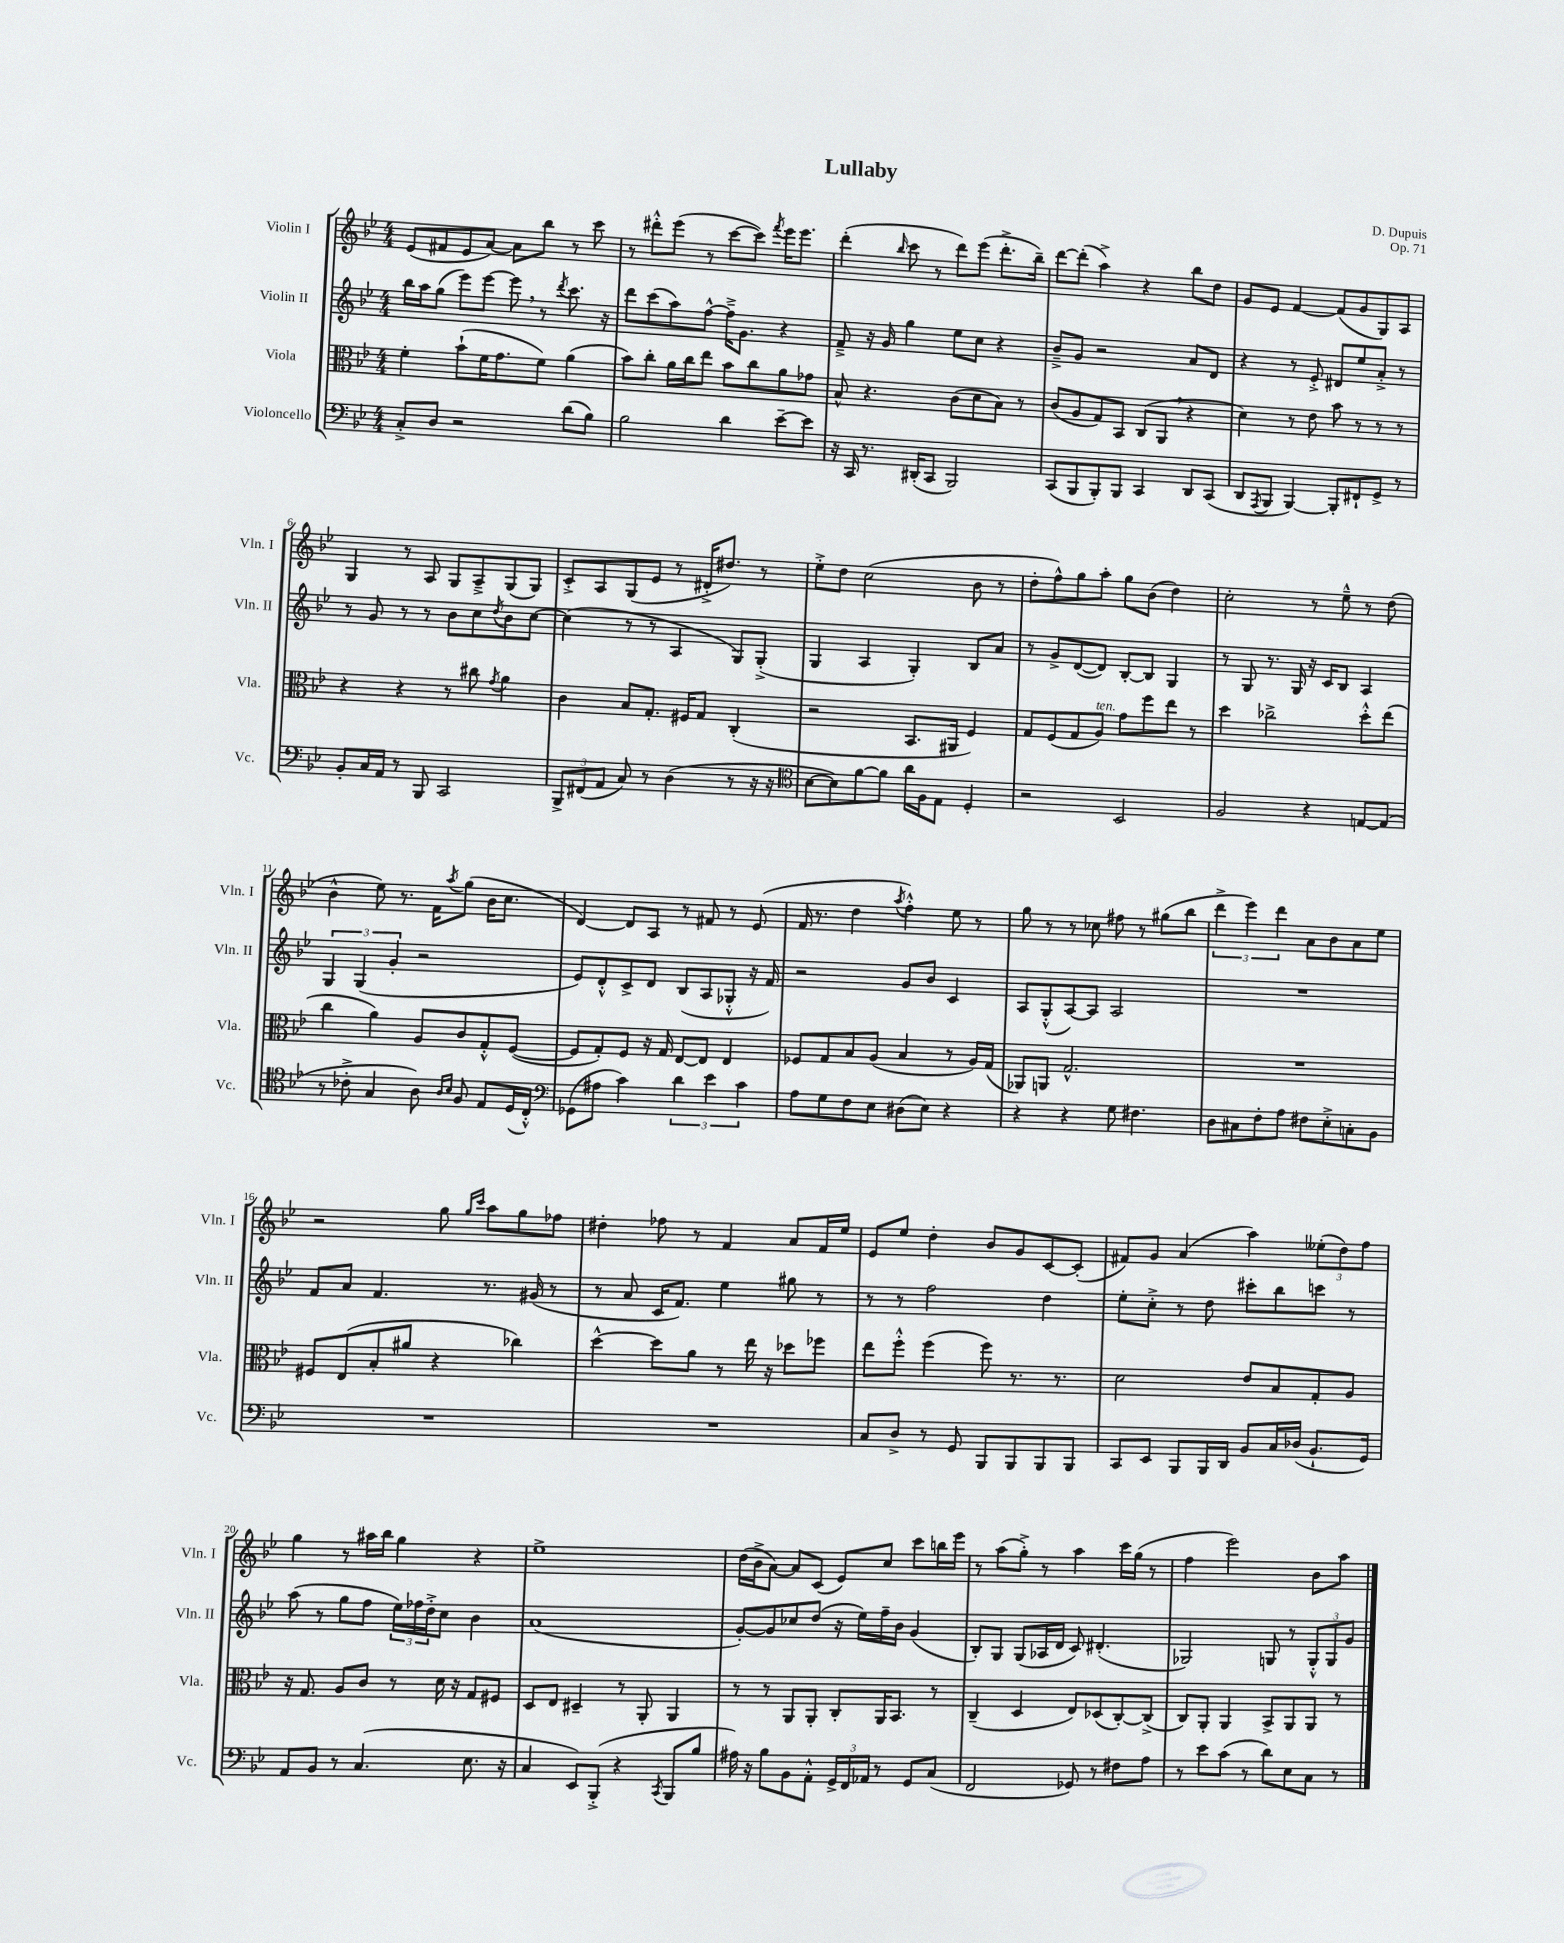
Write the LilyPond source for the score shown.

\header { title = "Lullaby" composer = "D. Dupuis" opus = "Op. 71" }
<<
\new StaffGroup <<
\new Staff = "s0" \with { instrumentName = "Violin I" shortInstrumentName = "Vln. I" } {
    \clef treble \key bes \major \numericTimeSignature \time 4/4
    ees'8( fis'8 ees'8 a'8~) a'8 bes''8 r8 c'''8 |
    r8 dis'''8-.-^ ees'''8( r8 c'''8~ c'''8) \acciaccatura { f'''8 } ees'''16 ees'''8. |
    d'''4-.( \grace { bes''16 } c'''8 r8 d'''8) ees'''8( d'''8.-.-> bes''16--) |
    d'''8~ d'''8-.( a''4->) r4 bes''8 d''8 |
    g'8 ees'8 f'4~ f'8( g'8 g8) a8 |
    g4 r8 a8 g8 a8---> g8( g8) |
    c'8-.-> a8 g8( ees'8 r8 dis'16-.-> dis''8.) r8 |
    ees''8-.-> d''8 c''2( bes'8 r8 |
    d''8-. f''8-^) g''8 a''8-. g''8 bes'8( d''4) |
    c''2-. r8 ees''8---^ r8 d''8( |
    bes'4-^ ees''8) r8. f'16 \acciaccatura { a''8 } g''8( bes'16 c''8. |
    d'4~) d'8 a8 r8 fis'8 r8 ees'8( |
    f'16 r8. d''4 \acciaccatura { a''8 } f''4-.-^) ees''8 r8 |
    g''8 r8 r8 ces''8 fis''8 r8 gis''8( bes''8 |
    \tuplet 3/2 { d'''4-> ees'''4) d'''4 } a'8 bes'8 a'8 ees''8 |
    r2 g''8 \grace { g''16 c'''16 } a''8 g''8 fes''8 |
    dis''4-. fes''8 r8 f'4 a'8 f'16 ees''16 |
    ees'8 ees''8 d''4-. bes'8 g'8 c'8~ c'8-.( |
    fis'8) g'8 a'4( a''4) \tuplet 3/2 { eeses''8-.( d''8) f''8 } |
    g''4 r8 ais''16 bes''16 g''4 r4 |
    ees''1-> |
    d''16( bes'16-> a'8~) a'8 c'8( ees'8) c''8 c'''8 b''16 ees'''16 |
    r8 a''8( g''8-.->) r8 a''4 c'''16 g''16( r8 |
    f''4 ees'''2) bes'8 a''8 \bar "|." |
}
\new Staff = "s1" \with { instrumentName = "Violin II" shortInstrumentName = "Vln. II" } {
    \clef treble \key bes \major \numericTimeSignature \time 4/4
    bes''16 a''16 g''8( ees'''8) ees'''8~ ees'''8 \breathe r8 \acciaccatura { d'''8 } c'''8. r16 |
    d'''8 c'''8( a''8) f''8~-^ f''16---> g'8. r4 |
    f'8---> r16 g'16 g''4 ees''8 c''8 r4 |
    bes'8---> g'8 r2 a'8 d'8 |
    r4 r8 ees'8-.-> dis'8 ees''8 a'8-.-> r8 |
    r8 g'8 r8 r8 bes'8 c''8 \acciaccatura { d''8 } bes'8 c''8~ |
    c''4( r8 r8 a4 g8) g8-.->( |
    g4 a4 g4-.) bes8 a'8 |
    r8 g'8-> d'8~( d'8) bes8~-. bes8 g4 |
    r8 g8 r8. g16 r16 c'16 bes8 a4 |
    \tuplet 3/2 { g4 g4( g'4-. } r2 |
    ees'8) d'8-.-^ c'8-> d'8 bes8( a8 ges8-.-^ r16 f'16) |
    r2 g'8 bes'8 c'4 |
    a8 g8-.-^( a8~) a8 a2 |
    R1 |
    f'8 a'8 f'4. r8. gis'16( r8 |
    r8 a'8 c'16 f'8.) ees''4 gis''8 r8 |
    r8 r8 f''2 d''4 |
    ees''8-. c''8-.-> r8 d''8 cis'''8-. bes''8 c'''8 r8 |
    a''8( r8 g''8 f''8 \tuplet 3/2 { ees''16) fes''16 d''16-.-> } c''8 bes'4 |
    a'1( |
    g'8~-.) g'8 ces''8 d''8( r16 ees''16) f''16-- bes'16 g'4( |
    bes8-.) g8 g8( aes16 d'16 c'8) dis'4.-.( |
    ges2) g8 r8 \tuplet 3/2 { g8-.-^ g8 g'8 } \bar "|." |
}
\new Staff = "s2" \with { instrumentName = "Viola" shortInstrumentName = "Vla." } {
    \clef alto \key bes \major \numericTimeSignature \time 4/4
    f'4-. bes'8-!( f'16 g'8. f'8) a'4( |
    bes'8) c''8-. a'16 c''16 ees''8 bes'8 c''8 a'8 ges'8 |
    bes8-^ r4. c'8( d'8 bes8) r8 |
    c'8( a8 g8) bes,8 c8( a,8 \breathe r4 |
    d'4) r8 ees'8 bes'8 r8 r8 r8 |
    r4 r4 r8 cis''8 \acciaccatura { g'8 } a'4 |
    c'4 bes8 g8.-. fis16 g8 c4-.( |
    r2 bes,8. ais,16 f4) |
    g8 f8( g8 a8^\markup { \italic "ten." }) g'8 f''8 ees''8 r8 |
    d''4 ces''2-> d''8-.-^ ees''8( |
    c''4 a'4) a8 c'8 g8-.-^ f8~( |
    f8 g8-.) f8 r16 g16 ees8~ ees8 ees4 |
    fes8 g8 bes8 a8( bes4 r8 a16) g16( |
    aes,8) a,8 g2.-^ |
    R1 |
    fis8 ees8( bes8-. ais'8 r4 ces''4) |
    d''4~-^ d''8 a'8 r8 ees''16 r16 des''8 fes''8 |
    ees''8 f''8-.-^ f''4( f''8) r8. r8. |
    d'2 ees'8 bes8 g8-. a8 |
    r16 g8. a8 c'8 r8 d'16 r16 g8 fis8 |
    d8 ees8 dis4-- r8 a,8-. a,4 |
    r8 r8 a,8 a,8-. c8-. a,16 bes,8. r8 |
    c4--( d4 ees8) des8( c8~-.) c8->( |
    c8) a,8-. a,4 bes,8-> a,8 a,8 r8 \bar "|." |
}
\new Staff = "s3" \with { instrumentName = "Violoncello" shortInstrumentName = "Vc." } {
    \clef bass \key bes \major \numericTimeSignature \time 4/4
    c8-.-> d8 r2 d'8( bes8) |
    bes2 d'4 ees'8~-- ees'8 |
    r16 c,16 r8. dis,16-.( c,8 bes,,2) |
    c,8( bes,,8 bes,,8-.) bes,,8 c,4 d,8 c,8( |
    d,8 \acciaccatura { a,,8 } bes,,8 bes,,4~) bes,,8-. fis,8-! g,8-> r8 |
    bes,8-. c16 a,16 r8 bes,,8 c,2 |
    \tuplet 3/2 { bes,,8-> fis,8( a,8 } c8) r8 d4( r8 r16 r16 |
    \clef tenor bes8~ bes8) f'8~ f'8 a'16 f16 ees8 d4-. |
    r2 bes,2 |
    f2 r4 e8~ e8( |
    r8 ces'8-.-> g4 a8) \grace { a16 bes16 } f8 ees8 d16( c16-.-^) |
    \clef bass ges,8( ais8 c'4) \tuplet 3/2 { d'4 ees'4 c'4 } |
    a8 g8 f8 ees8 dis8( ees8) r4 |
    r4 r4 g8 fis4. |
    d8 cis8 f8-. a8 fis8 ees8-.-> c8-. bes,8 |
    R1 |
    R1 |
    c8 d8-> r8 g,8 bes,,8 bes,,8 bes,,8 bes,,8 |
    c,8 ees,8 bes,,8 bes,,16 d,16 bes,8 c16 des16( bes,8.-! g,16) |
    a,8 bes,8 r8 c4.( ees8. r16 |
    c4 ees,8) bes,,8-.->( r4 \acciaccatura { c,8 } bes,,8 bes8 |
    ais16) r16 bes8 bes,8 a,8-.-^ \tuplet 3/2 { g,16-> f,16 aes,16 } r8 g,8 c8( |
    f,2 ges,8) r8 fis8 a8 |
    r8 ees'8 c'8( r8 d'8) ees8 c8 r8 \bar "|." |
}
>>
>>
